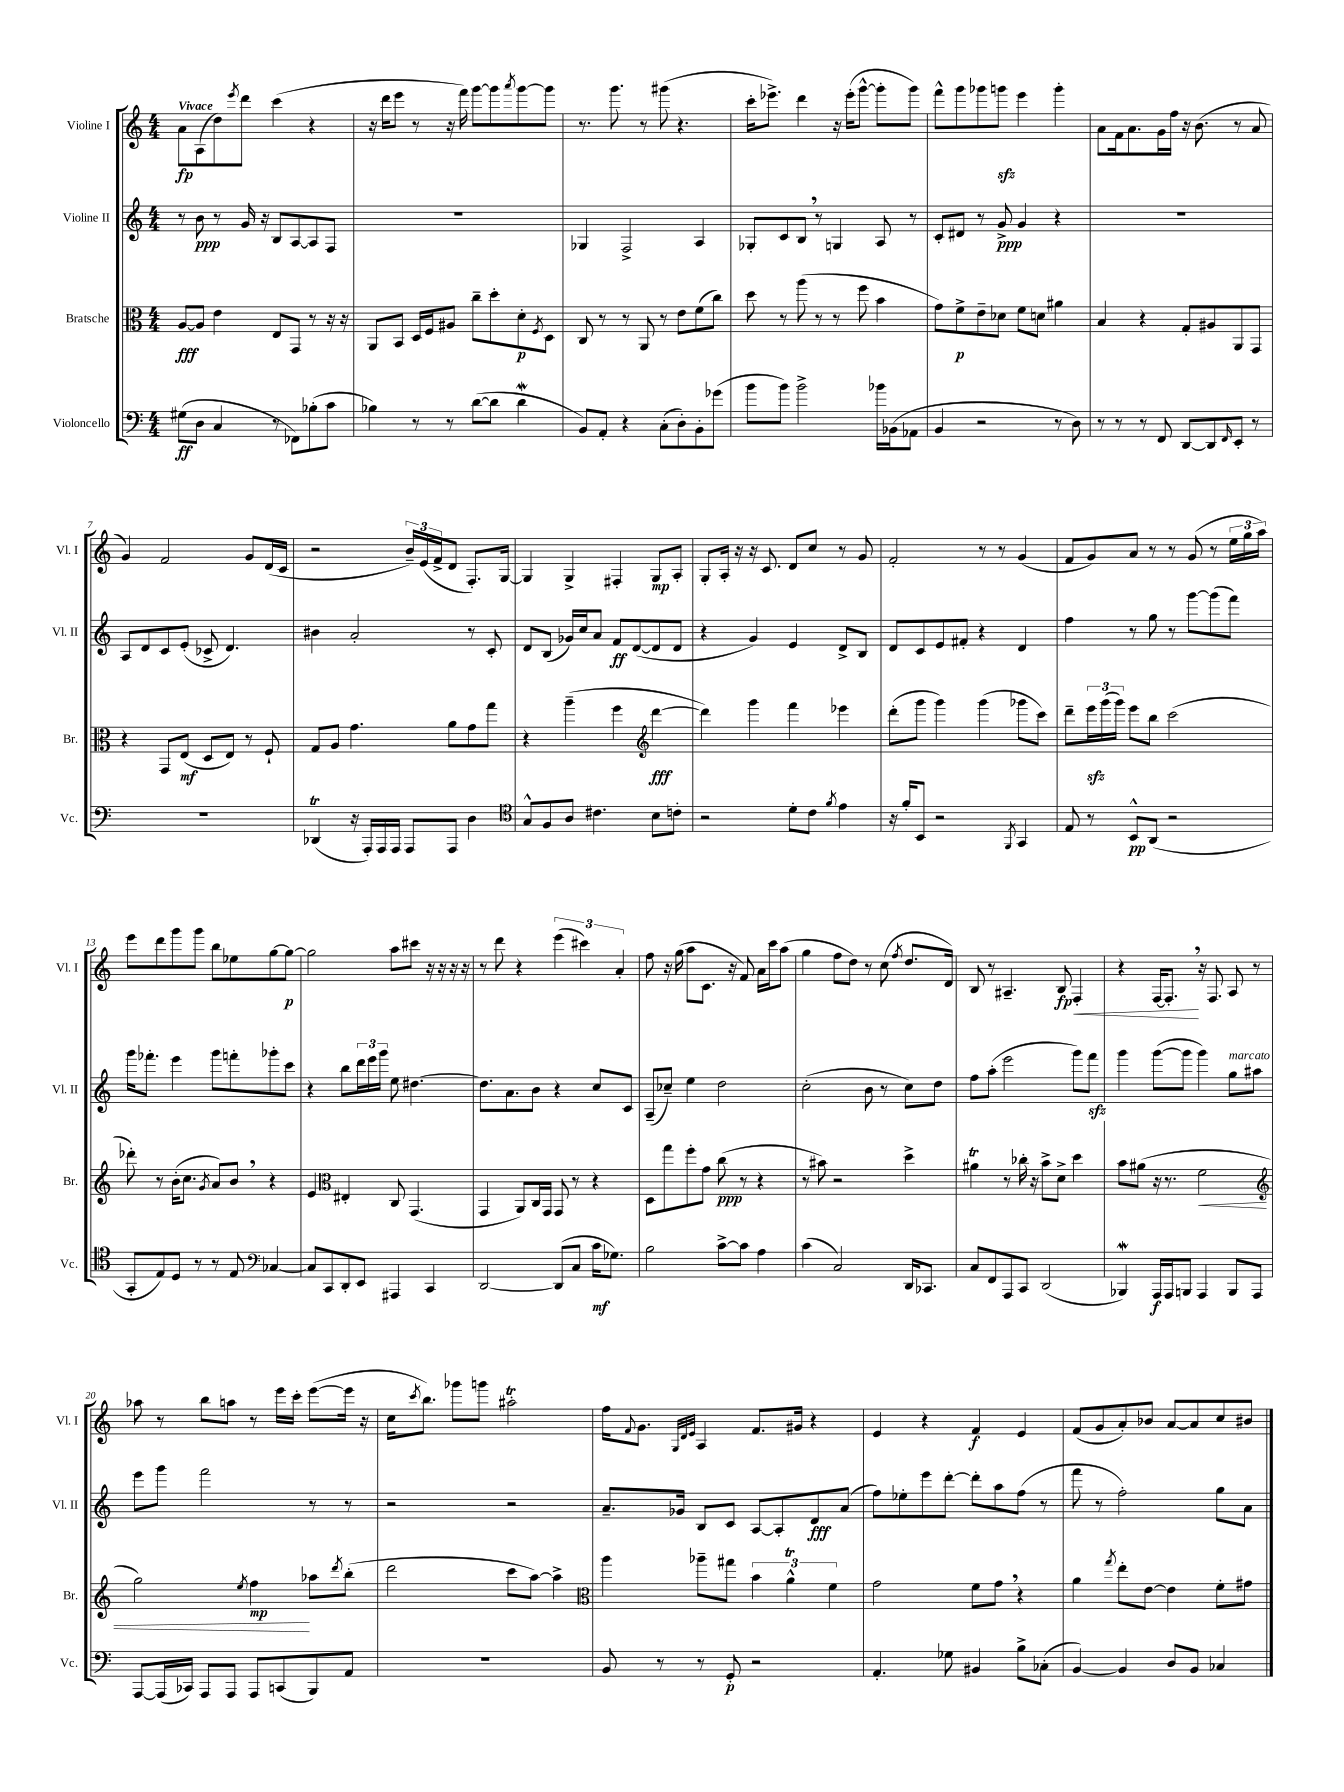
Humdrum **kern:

**kern	**kern	**kern	**kern
*staff4	*staff3	*staff2	*staff1
*clefF4	*clefC3	*clefG2	*clefG2
*k[]	*k[]	*k[]	*k[]
*M4/4	*M4/4	*M4/4	*M4/4
(8G#	[8A	8r	8a
8D	8A]	8b	(8A
4C	4e	8r	8dd)
.	.	.	8qeee
.	.	16g	8ddd
.	.	16r	.
8r	8E	8B	(4ccc
8FF-)	8GG	[8A	.
(8B-'	8r	8A]	4r
8c	16r	8F	.
.	16r	.	.
=	=	=	=
4B-)	8AA	1r	16r
.	.	.	16ddd
.	8BB	.	8eee
8r	16D	.	8r
.	16F	.	.
8r	8A#	.	16r
.	.	.	16fff)
([8d	8cc~	.	[8ggg
8d]	8dd'	.	8ggg]
.	.	.	8qaaa
4d	8d'	.	[8ggg
.	8qF	.	.
.	8D	.	8ggg]
=	=	=	=
8BB)	8C	4G-	8.r
8AA'	8r	.	.
.	.	.	8.ggg
4r	8r	2F^	.
.	8AA	.	8r
(8C'	8r	.	(8ggg#
8D')	8e	.	4.r
8BB'	(8f	4A	.
(8g-	8cc)	.	.
=	=	=	=
8b	8dd	8G-'	16ccc'
.	.	.	8.eee-^)
8b)	8r	8c	.
2b^	(8aa	8B	4ddd
.	8r	8r	.
.	8r	4G	16r
.	.	.	(16eee-'
.	8ff	.	[8ggg^^
16b-	4b	8A	8ggg']
(16BB-	.	.	.
8AA-	.	8r	8ggg)
=	=	=	=
4BB	8g)	8c'	8fff^^
.	8f^	8d#	8ggg
2r	8e~	8r	8ggg-
.	8d-	8g^	8ggg
.	8f	4g	4eee
.	8d	.	.
8r	4a#	4r	4ggg'
8D)	.	.	.
=	=	=	=
8r	4B	1r	8a
8r	.	.	16f
.	.	.	8.a
8r	4r	.	.
8FF	.	.	16g
.	.	.	16ff
[8DD	8G'	.	16r
.	.	.	(8.b
8DD]	8A#	.	.
16qqFF	.	.	.
8EE'	8AA	.	8r
8r	8GG	.	8a
=	=	=	=
1r	4r	8A	4g)
.	.	8d	.
.	8GG	8c	2f
.	(8E	(8e'	.
.	8D	8c-^	.
.	8E)	4.d)	.
.	8r	.	8g
.	8F`	.	(16d
.	.	.	16c
=	=	=	=
(4DD-	8G	4b#	2r
.	8A	.	.
16r	4.g	2a'	.
16AAA')	.	.	.
16AAA	.	.	.
16AAA	.	.	.
8AAA	.	.	24b~)
.	.	.	(24e
.	.	.	24f^
8AAA	8a	.	8d
4D	8g	8r	8.F')
.	8gg	8c'	.
.	.	.	[16G
=	=	=	=
*clefC4	*	*	*
8G^^	4r	8d	4G]
8F	.	(8B	.
8A	(4aa~	16g-)	4G^
.	.	16cc	.
4.c#	.	8a	.
.	4ff	8f	4F#'
.	.	([8d	.
*	*clefG2	*	*
8B	[4ddd	8d]	8G
8c'	.	8d	8A'
=	=	=	=
2r	4ddd])	4r	8G'
.	.	.	16A'
.	.	.	16r
.	4ggg	4g)	16r
.	.	.	8.c
8d'	4fff	4e	8d
8c	.	.	8cc
8qf	.	.	.
4e	4eee-	8d^	8r
.	.	8B	8g
=	=	=	=
16r	(8ddd'	8d	2f'
16f'	.	.	.
8BB	8ggg	8c	.
2r	4ggg)	8e	.
.	.	8f#'	.
.	(4ggg	4r	8r
.	.	.	8r
8qFF	.	.	.
4GG	8ggg-	4d	(4g
.	8ccc)	.	.
=	=	=	=
8E	8ddd~	4ff	8f
8r	24eee	.	8g)
.	(24ggg	.	.
.	24ggg)	.	.
8BB^^	8eee	8r	8a
(8AA	8bb	8gg	8r
2r	(2ccc	8r	8r
.	.	[8ggg	(8g
.	.	(8ggg]	8r
.	.	8fff)	24ee
.	.	.	24gg
.	.	.	24aa)
=	=	=	=
8GG'	8ddd-')	16ggg	8eee
.	.	8.fff-'	.
8E)	8r	.	8ddd
8D	(16b'	4eee	8ggg
.	8.cc	.	.
8r	.	.	8ggg
.	8qg	.	.
8r	8a)	8ggg	8bb
8E	8b	8fff'	8ee-
*clefF4	*	*	*
[4C-	4r	8ggg-'	[8gg
.	.	8ccc	8gg_
=	=	=	=
8C-]	4e	4r	2gg]
8CC	.	.	.
*	*clefC3	*	*
8DD'	4E#'	8bb	.
8EE	.	24ddd	.
.	.	24eee	.
.	.	24ggg	.
4AAA#	8C	8ee	8aa
.	(4.GG	[4.dd#	8ccc#
4CC	.	.	16r
.	.	.	16r
.	.	.	16r
.	.	.	16r
=	=	=	=
[2DD	4GG	8.dd#]	8r
.	.	.	8ddd
.	.	8.a	.
.	8AA)	.	4r
.	16C	8b	.
.	16GG	.	.
(8DD]	8GG	4r	(6eee
8C	8r	.	.
.	.	.	6ccc#)
16c	4r	8cc	.
8.G-)	.	.	.
.	.	.	6a'
.	.	8c	.
=	=	=	=
2B	8D	(8A~	8ff
.	8gg	8cc-~)	16r
.	.	.	(16gg
.	8ff'	4ee	8aa
.	8g	.	8.c
[8c^	(8cc	2dd	.
.	.	.	16r
8c]	8r	.	8f)
4A	4r	.	16a
.	.	.	16ccc
.	.	.	(8aa
=	=	=	=
(4c	8r	(2cc'	4gg
.	8b#)	.	.
2C)	2r	.	8ff
.	.	.	8dd)
.	.	8b	8r
.	.	8r	(8cc
.	.	.	8qff
16DD	4dd^	8cc)	8.dd
8.CC-	.	.	.
.	.	8dd	.
.	.	.	16d)
=	=	=	=
8C	4a#	8ff	8B
8FF	.	(8aa'	8r
8AAA	8r	2eee	4.A#~
8CC	16cc-'	.	.
.	16r	.	.
(2DD	8b^	.	.
.	8d^	.	8B
.	4dd	8ggg)	4F'
.	.	8fff	.
=	=	=	=
4BBB-)	8b	4ggg	4r
.	(8a#	.	.
16AAA	16r	([8ggg	[16F
16AAA	8.r	.	8.F']
8BBB	.	8ggg]	.
4AAA	2f	4ggg)	16r
.	.	.	8.F
8BBB	.	8gg	8A
8AAA	.	8aa#	8r
=	=	=	=
*	*clefG2	*	*
[8AAA	2gg)	8eee	8aa-
(16AAA]	.	8ggg	8r
16CC-)	.	.	.
8AAA	.	2fff	8bb
8AAA	.	.	8aa
.	8qee	.	.
8AAA	4ff	.	8r
(8CC	.	.	16eee
.	.	.	16ccc'
8BBB)	8aa-	8r	([8eee
.	8qddd	.	.
8AA	(8bb'	8r	16eee]
.	.	.	16r
=	=	=	=
1r	2ddd	2r	16cc
.	.	.	8qccc
.	.	.	8.bb)
.	.	.	8ggg-
.	.	.	8ggg
.	8ccc	2r	2aa#'
.	[8aa)	.	.
.	4aa^]	.	.
=	=	=	=
*	*clefC3	*	*
8BB	4aa	8.a~	16ff
.	.	.	8qqf
.	.	.	8.g
8r	.	.	.
.	.	16g-	.
.	.	.	32qqG
.	.	.	32qqd
.	.	.	32qqe
8r	8aa-~	8B	4A
8GG'	8gg#	8c	.
2r	6b	[8A	8.f
.	.	8A']	.
.	6a^^	.	.
.	.	.	16g#
.	.	8d	4r
.	6f	.	.
.	.	(8a	.
=	=	=	=
4.AA'	2g	8ff)	4e
.	.	8ee-'	.
.	.	8eee	4r
8G-	.	[8ddd'	.
4BB#	8f	8ddd']	4f
.	8g	8aa	.
8B^	4r	(8ff	4e
(8C-'	.	8r	.
=	=	=	=
[4BB)	4a	8fff	(8f
.	.	8r	8g
.	8qgg	.	.
4BB]	8ee'	2ff')	8a')
.	[8e	.	8b-
8D	4e]	.	[8a
8BB	.	.	8a]
4C-	8f'	8gg	8cc
.	8g#	8a	8b#
==	==	==	==
*-	*-	*-	*-
